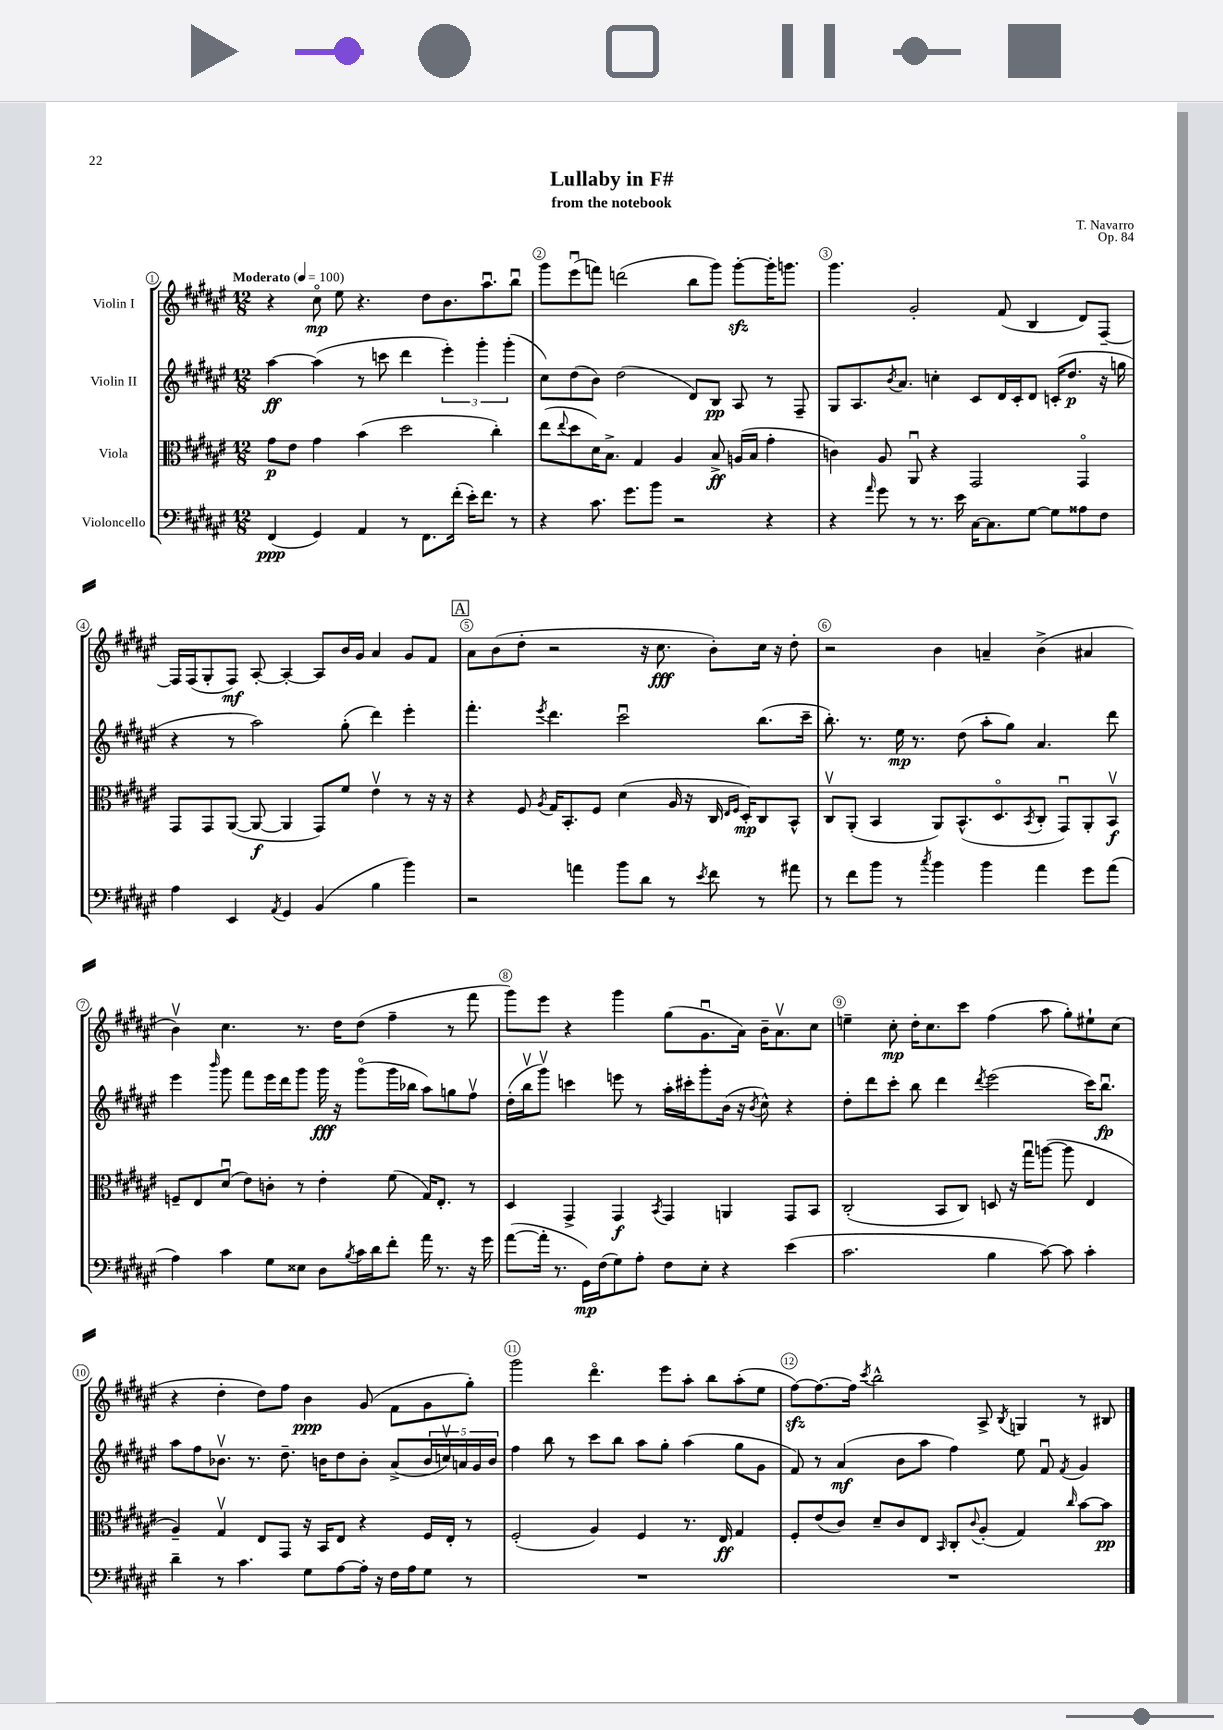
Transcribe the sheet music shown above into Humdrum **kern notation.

**kern	**kern	**kern	**kern
*staff4	*staff3	*staff2	*staff1
*clefF4	*clefC3	*clefG2	*clefG2
*k[f#c#g#d#a#e#]	*k[f#c#g#d#a#e#]	*k[f#c#g#d#a#e#]	*k[f#c#g#d#a#e#]
*M12/8	*M12/8	*M12/8	*M12/8
*MM100	*MM100	*MM100	*MM100
(4FF#	8g#	[4aa#	4r
.	8e#	.	.
4GG#)	4g#	(4aa#]	8cc#o
.	.	.	8ee#
4AA#	(4b	8r	4.r
.	.	8ccc	.
8r	2dd#	4ddd#	.
8.FF#	.	.	8dd#
.	.	6eee#')	8.b
(16f#'	.	.	.
16e#')	.	.	.
.	.	6ggg#'	.
8.f#	.	.	8.aa#u
.	4cc#')	.	.
.	.	(6ggg#'	.
8r	.	.	8bbu
=	=	=	=
4r	(8ee#	8cc#)	8ggg#
.	8qqee#	.	.
.	8dd#	(8dd#	(8eee#u
8.c#	16d#)	8b)	8fff)
.	8.B^	.	.
.	.	(2dd#	(2ddd
8.g#	.	.	.
.	4G#	.	.
8b	.	.	.
2r	4A#	.	.
.	.	8d#)	8bb
.	8B^	8B	8ggg#)
.	(16A	8A#	[8ggg#'
.	16B	.	.
4r	4g#'	8r	16ggg#']
.	.	.	8.ggg
.	.	8F#~	.
=	=	=	=
4r	4c)	8G#	4.ggg#
.	.	8.A#	.
16qqa#	.	.	.
8g#	8A#	.	.
.	.	8qb	.
.	.	8.a#	.
8r	8AA#u	.	2g#'
8.r	4r	4cc'	.
16e#	.	.	.
[16C#	2GG#	8c#	.
8.C#]	.	.	.
.	.	16d#	(8f#
.	.	16c#'	.
[8G#	.	8d#	4B
8G#]	.	(16c'	.
.	.	8.dd#	.
8A##	4GG#o	.	8d#)
8F#	.	16r	[8F#~
.	.	16gg	.
=	=	=	=
4A#	8GG#	4r	16F#]
.	.	.	(16F#
.	8GG#	.	8G#'
4EE#	([8AA#	8r	8F#)
.	8AA#_	2aa#)	[8A#'
8qAA#	.	.	.
4GG#	4AA#]	.	4A#'_
(4BB	8GG#)	.	8A#]
.	8f#	(8gg#'	16b
.	.	.	16g#
4B	4e#v	4ddd#)	4a#
4b)	8r	4eee#'	8g#
.	16r	.	8f#
.	16r	.	.
=	=	=	=
2r	4r	4.fff#'	8a#
.	.	.	(8b
.	8F#	.	8dd#'
.	8qA#	8qeee#	.
.	16G#	4.ddd#	2r
.	8.BB'	.	.
4a	.	.	.
.	8F#	.	.
8b	(4d#	2ccc#u	.
8d#	.	.	16r
.	.	.	8.cc#
8r	16A#	.	.
.	16r	.	.
8qe#	.	.	.
8f#	16C#	.	8b')
.	16qqE#	.	.
.	16qqF#	.	.
.	16D#')	.	.
8r	8C#	(8.bb	16cc#
.	.	.	16r
8a#	8BB^^	.	8dd#'
.	.	16ccc#~	.
=	=	=	=
8r	8C#v	8.bb')	2r
8f#	(8AA#'	.	.
.	.	8.r	.
8b	4BB	.	.
8r	.	16ee#	.
.	.	8.r	.
8qcc#	.	.	.
4b	8AA#)	.	4b
.	(8.BB^^	(8dd#	.
4b	.	8aa#'	4a~
.	8.D#o	.	.
.	.	8gg#)	.
.	8qBB	.	.
4a#	8C#'	4.a#	(4b^
.	8GG#u)	.	.
8g#	8AA#'	.	4a#
(8a#	8BBv	8ddd#	.
=	=	=	=
4A#)	8F~	4eee#	4bv)
.	8E#	.	.
.	.	16qqbbb	.
4c#	(8d#u	8ggg#	4.cc#
.	8e#)	8fff#	.
8G#	8c'	16eee#	.
.	.	16ddd#	.
8E##	8r	8ggg#	8.r
8D#	4e#'	16ggg#	.
.	.	16r	16dd#
8qB	.	.	.
16c#	.	(8ggg#o	(8dd#
16d#	.	.	.
8f#'	(8f#	16ggg#	4ff#~
.	.	16bb-	.
16a#	16G#)	8aa#)	.
8.r	8.E#'	.	.
.	.	8gg	8r
16r	8r	8ff#v	8fff#
16g#	.	.	.
=	=	=	=
([8a#	4D#	(16dd#'	8ggg#)
.	.	16bbv	.
16a#']	.	8ggg#v)	8eee#
8.r	.	.	.
.	4GG#^	4ccc	4r
16GG#)	.	.	.
(16F#	.	.	.
8G#)	4GG#	8eee	4ggg#
8A#'	.	8r	.
.	8qBB	.	.
8F#	4GG#	16aa#'	(8gg#
.	.	16ccc#'	.
8E#'	.	8ggg#'	8.g#u
4r	4AA	(16b	.
.	.	16r	16a#)
.	.	8qb	.
.	.	8cc#^^)	16b~
.	.	.	8.a#v
(4e#	8GG#	4r	.
.	8BB	.	8cc#
=	=	=	=
2.c#	(2C#'	8dd#'	4ee~
.	.	8ddd#	.
.	.	8ccc#'	8cc#'
.	.	8bb	16dd#'
.	.	.	8.cc#
.	8BB	4ddd#	.
.	8C#)	.	8ccc#
.	.	8qddd#	.
4B	8D	(2eee#	(4ff#
.	16r	.	.
.	16gg#u	.	.
[8c#)	([8aa	.	8aa#
8c#]	8aa]	.	8gg#')
4c#'	4E#	16ccc#)	8ee#`
.	.	8.bbu	.
.	.	.	(8cc#
=	=	=	=
4d#~	4A#~)	8aa#	4r
.	.	8ff#	.
8r	4G#v	8.b-v	4dd#'
4.c#	.	.	.
.	.	8.r	.
.	8E#	.	8dd#)
.	8GG#	8.dd#~	8ff#
8G#	16r	.	4b
.	16BB	16b	.
[8A#	8E#	8dd#	.
16A#']	4r	8b'	(8g#
16r	.	.	.
16F#	.	(8a#^	8f#
16A#	.	.	.
8G#	16F#	20b	8g#
.	.	20ccv)	.
.	16E#'	.	.
.	.	20a	.
8r	8r	.	8gg#')
.	.	20g#	.
.	.	20b	.
=	=	=	=
1.r	(2F#'	4ff#	2ggg#
.	.	8bb	.
.	.	8r	.
.	4A#)	8ccc#	4.ddd#o
.	.	8bb	.
.	4F#	8aa#	.
.	.	8gg#'	8eee#
.	8.r	(4aa#	8aa#'
.	.	.	8bb
.	16E#	.	.
.	4G#	8gg#	(8aa#'
.	.	8g#	8ee#
=	=	=	=
1.r	8F#'	8f#)	[8ff#)
.	(8e#	8r	8.ff#_
.	8c#)	(4a#	.
.	.	.	16ff#]
.	.	.	8qccc#
.	8d#~	.	2bb^^
.	8c#	8b	.
.	8E#	8aa#	.
.	16qqBB	.	.
.	8C#'	4ff#)	.
.	8qqc#	.	.
.	(8A#'	.	8A#^
.	.	.	8qB
.	4G#)	8ee#	4G
.	.	8f#u	.
.	16qqcc#	8qf#	.
.	[8b	4g#	8r
.	8b]	.	8B#
==	==	==	==
*-	*-	*-	*-
